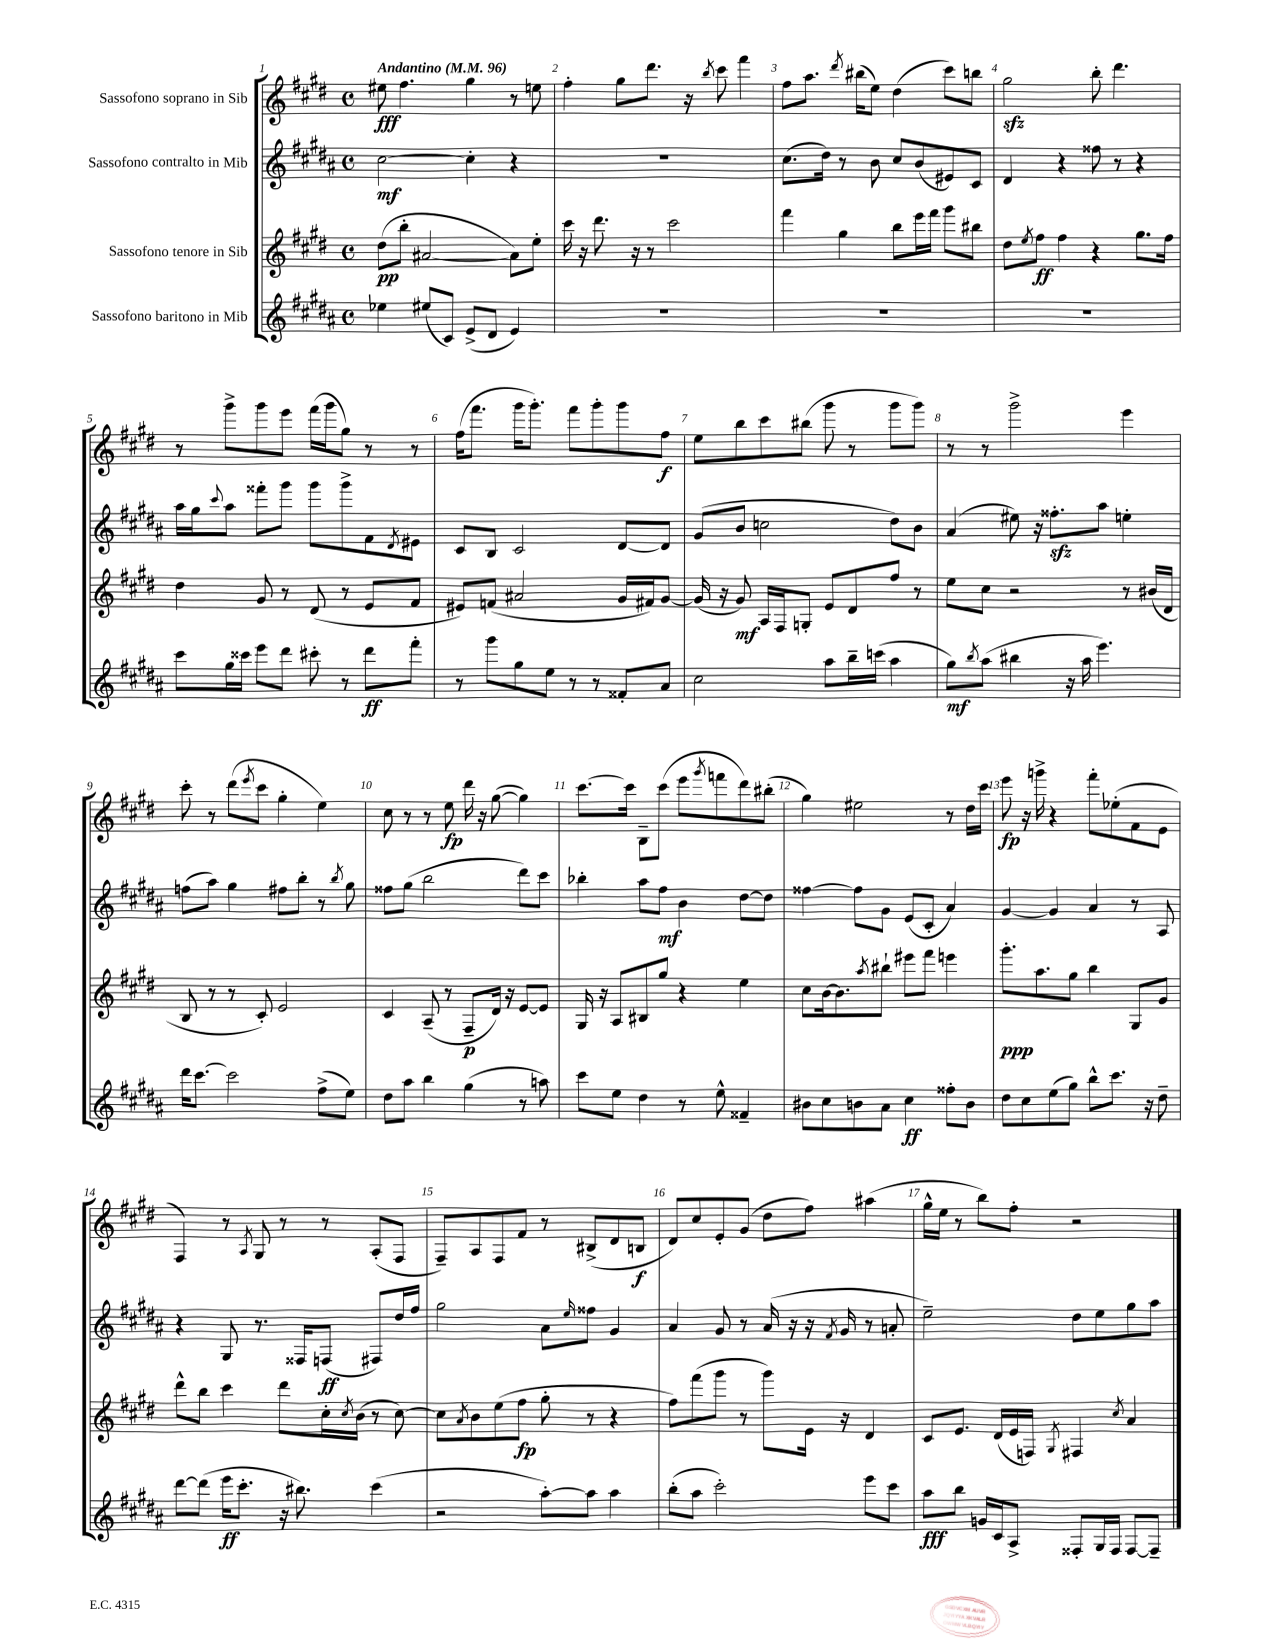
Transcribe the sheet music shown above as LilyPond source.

<<
\new StaffGroup <<
\new Staff = "s0" \with { instrumentName = "Sassofono soprano in Sib" } {
    \clef treble \key e \major \defaultTimeSignature \time 4/4 \tempo "Andantino" 4 = 96
    eis''8\fff fis''4. gis''4 r8 e''8 |
    fis''4-. gis''8 dis'''8. r16 \acciaccatura { b''8 } cis'''8 fis'''4 |
    fis''8 a''8. \acciaccatura { dis'''8 } bis''16( e''8) dis''4( cis'''8) b''8 |
    gis''2\sfz b''8-. dis'''4. |
    r8 gis'''8-> gis'''8 e'''8 fis'''16( gis'''16 gis''8) r8 r8 |
    fis''16( fis'''8. gis'''16 gis'''8.-.) fis'''8 gis'''8-. gis'''8 fis''8\f |
    e''8 b''8 cis'''8 bis''8( gis'''8 r8 gis'''8 gis'''8) |
    r8 r8 gis'''2-> e'''4 |
    cis'''8-. r8 dis'''8( \acciaccatura { e'''8 } cis'''8 gis''4-. e''4) |
    cis''8 r8 r8 e''8\fp dis'''16 r16 gis''8~( gis''4) |
    cis'''8.~ cis'''16 b8-- cis'''8( e'''8 \acciaccatura { gis'''8 } f'''8 dis'''8) bis''8-.( |
    gis''4) eis''2 r8 dis''16 cis'''16 |
    e'''8\fp r16 g'''16-> r4 fis'''8-. ees''8-.( fis'8 e'8 |
    fis4) r8 \acciaccatura { a8 } gis8 r8 r8 a8-.( fis8 |
    fis8--) a8 fis8 fis'8 r8 bis8->( dis'8 b8\f |
    dis'8) cis''8 e'8-. gis'8( dis''8 fis''8) ais''4( |
    gis''16-^ e''16 r8 b''8) fis''8-. r2 \bar "|." |
}
\new Staff = "s1" \with { instrumentName = "Sassofono contralto in Mib" } {
    \clef treble \key b \major \defaultTimeSignature \time 4/4
    cis''2~\mf cis''4-. r4 |
    R1 |
    cis''8.( dis''16) r8 b'8 cis''8 b'8( eis'8) cis'8 |
    dis'4 r4 fisis''8 r8 r4 |
    ais''16 gis''16 \appoggiatura { cis'''8 } ais''8 fisis'''8-. gis'''8 gis'''8 gis'''8-> fis'8 \acciaccatura { dis'8 } eis'8 |
    cis'8 b8 cis'2 dis'8~ dis'8 |
    gis'8( b'8 c''2 dis''8) b'8 |
    ais'4( eis''8) r16 fisis''8.-.\sfz ais''8 e''4-. |
    f''8( ais''8) gis''4 fis''8 b''8-. r8 \acciaccatura { b''8 } gis''8 |
    fisis''8 gis''8( b''2 dis'''8) cis'''8 |
    bes''4-. ais''8 fis''8\mf b'4 dis''8~ dis''8 |
    fisis''4~ fisis''8 gis'8 e'8( cis'8-. ais'4) |
    gis'4~ gis'4 ais'4 r8 ais8 |
    r4 gis8 r8. fisis16 f8\ff( fis8) dis''16 fis''16 |
    gis''2 ais'8 \grace { e''16 } fisis''8 gis'4 |
    ais'4 gis'8 r8 ais'16( r16 r16 \acciaccatura { fis'8 } gis'16 r8 a'8-. |
    e''2--) dis''8 e''8 gis''8 ais''8 \bar "|." |
}
\new Staff = "s2" \with { instrumentName = "Sassofono tenore in Sib" } {
    \clef treble \key e \major \defaultTimeSignature \time 4/4
    dis''8\pp( b''8-. ais'2~ ais'8) e''8-. |
    cis'''16 r16 dis'''8. r16 r8 cis'''2 |
    fis'''4 gis''4 b''8 e'''16 fis'''16 gis'''8 bis''8 |
    dis''8 \acciaccatura { e''8 } fis''8\ff fis''4 r4 gis''8. fis''16 |
    dis''4 gis'8 r8 dis'8( r8 e'8 fis'8 |
    eis'8) f'8( ais'2 gis'16 fis'16) gis'8~ |
    gis'16( r16 gis'8\mf) a16 fis16 g8-. e'8 dis'8 fis''8 r8 |
    e''8 cis''8 r2 r8 bis'16( dis'16 |
    b8 r8 r8 cis'8-.) e'2 |
    cis'4 a8--( r8 fis8--\p dis'16) r16 e'8~ e'8 |
    gis16 r16 a8 bis8 gis''8 r4 e''4 |
    cis''8 b'16~ b'8. \acciaccatura { a''8 } bis''8-! eis'''8 fis'''8 e'''4 |
    gis'''8.-.\ppp a''8. gis''8 b''4 gis8 gis'8 |
    dis'''8-^ b''8 cis'''4 dis'''8 cis''16-. \acciaccatura { cis''8 } b'16( r8 cis''8~) |
    cis''8 \acciaccatura { a'8 } b'8 e''8( fis''8\fp gis''8-. r8 r4 |
    fis''8) fis'''8( gis'''8 r8 gis'''8) e'16 r16 dis'4 |
    cis'8 e'8. dis'16( e'16 f16) \acciaccatura { gis8 } fis4 \acciaccatura { cis''8 } a'4 \bar "|." |
}
\new Staff = "s3" \with { instrumentName = "Sassofono baritono in Mib" } {
    \clef treble \key b \major \defaultTimeSignature \time 4/4
    ees''4 eis''8( cis'8) e'8->( dis'8 e'4) |
    R1 |
    R1 |
    R1 |
    cis'''8 gis''16 cisis'''16 e'''8 dis'''8 cis'''8-. r8 dis'''8\ff fis'''8-. |
    r8 gis'''8 gis''8 e''8 r8 r8 fisis'8-. ais'8 |
    cis''2 ais''8 b''16-- c'''16( ais''4 |
    gis''8\mf) \acciaccatura { b''8 } ais''8( bis''4 r16 ais''16 e'''4.) |
    dis'''16 cis'''8.~ cis'''2 fis''8->( e''8) |
    dis''8 ais''8 b''4 gis''4( r8 a''8) |
    cis'''8 e''8 dis''4 r8 e''8-^ fisis'4-- |
    bis'8 cis''8 b'8 ais'8 cis''4\ff fisis''8-. b'8 |
    dis''8 cis''8 e''8( gis''8) b''8-^ cis'''8. r16 dis''8-- |
    dis'''8~ dis'''8( e'''16\ff cis'''8.-. r16 bis''8.) cis'''4( |
    r2 ais''8~-.) ais''8 ais''4 |
    b''8-.( ais''8 cis'''2-.) e'''8 cis'''8 |
    ais''8\fff b''8 g'16 cis'16 ais8-> fisis8-. gis16 fisis16 fisis8~ fisis8-- \bar "|." |
}
>>
>>
\layout { \context { \Score \override BarNumber.break-visibility = ##(#f #t #t) barNumberVisibility = #all-bar-numbers-visible } }
